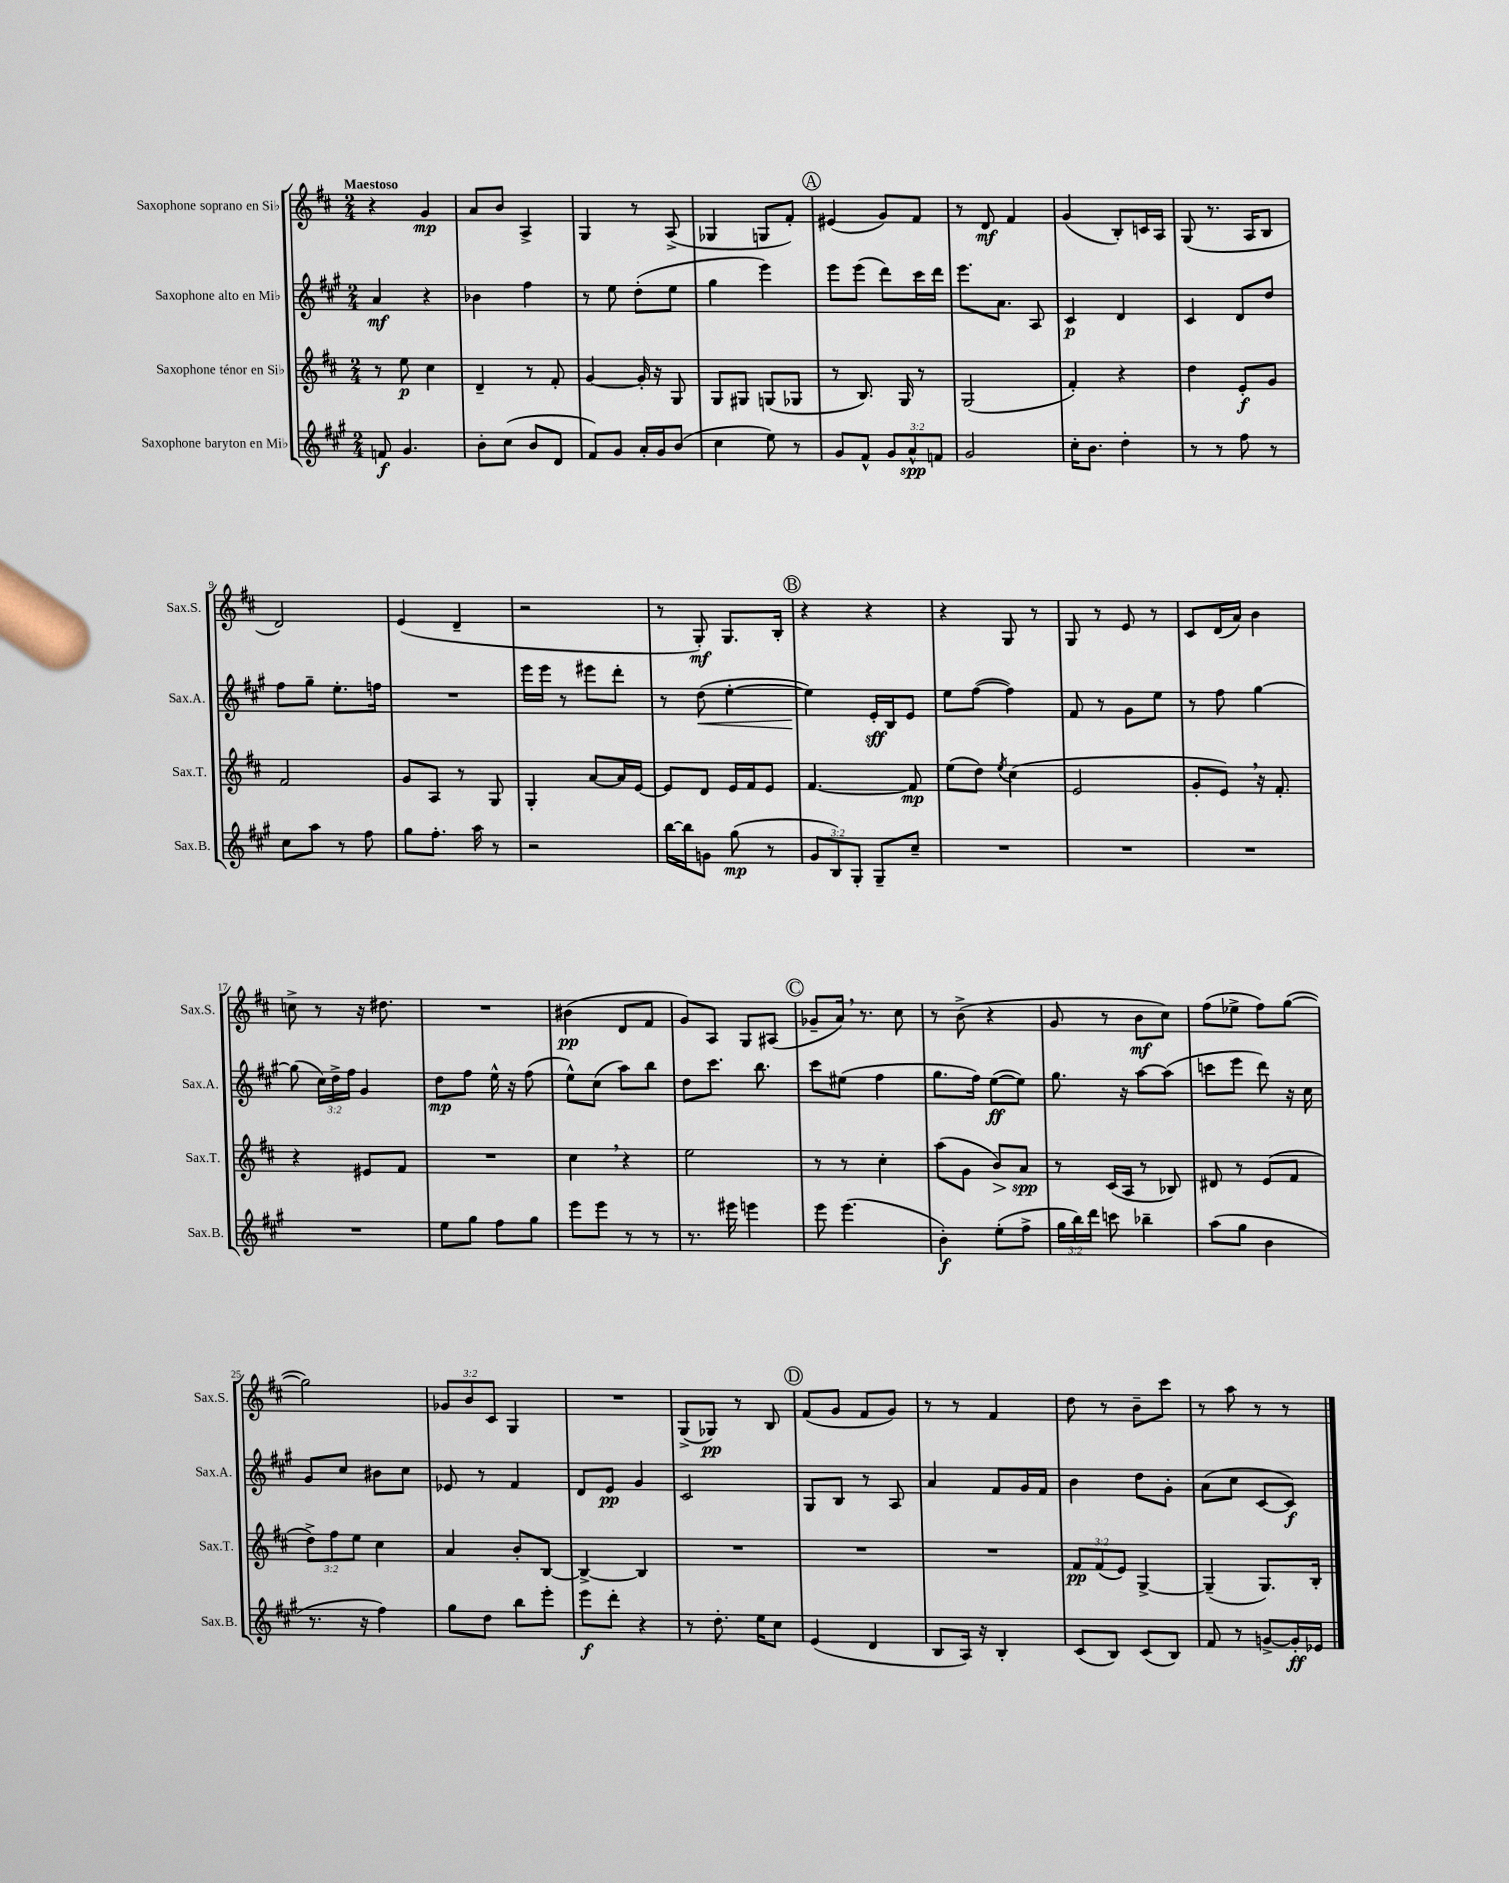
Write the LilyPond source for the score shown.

<<
\new StaffGroup <<
\new Staff = "s0" \with { instrumentName = "Saxophone soprano en Sib" shortInstrumentName = "Sax.S." } {
    \clef treble \key d \major \numericTimeSignature \time 2/4 \override Staff.TupletNumber.text = #tuplet-number::calc-fraction-text \tempo "Maestoso"
    \autoBeamOff r4 g'4\mp |
    a'8[ b'8] a4-> |
    g4 r8 a8->( |
    ges4 g8[ fis'8]-.) |
    \mark \markup { \circle "A" } eis'4( g'8[) fis'8] |
    r8 d'8\mf fis'4 |
    g'4( b8[-.) c'16 a16] |
    g8( r8. a16[ b8] |
    d'2) |
    e'4( d'4-- |
    r2 |
    r8 g8-.\mf) g8.[ b16]-. |
    \mark \markup { \circle "B" } r4 r4 |
    r4 g8 r8 |
    g8 r8 e'8 r8 |
    cis'8[ d'16( a'16]) b'4 |
    c''8-> r8 r16 dis''8. |
    R2 |
    bis'4\pp( d'8[ fis'8] |
    g'8[) a8] g8[ ais8]( |
    \mark \markup { \circle "C" } ges'8[-- a'16]) \breathe r8. cis''8 |
    r8 b'8->( r4 |
    g'8 r8 b'8[\mf cis''8]) |
    fis''8[( ees''8]-> fis''8[) g''8]~( |
    g''2) |
    \tuplet 3/2 { ges'8[ b'8 cis'8] } g4 |
    R2 |
    g8[->( ges8]\pp) r8 b8 |
    \mark \markup { \circle "D" } fis'8[( g'8] fis'8[ g'8]) |
    r8 r8 fis'4 |
    d''8 r8 b'8[-- cis'''8] |
    r8 a''8 r8 r8 \bar "|." |
}
\new Staff = "s1" \with { instrumentName = "Saxophone alto en Mib" shortInstrumentName = "Sax.A." } {
    \clef treble \key a \major \numericTimeSignature \time 2/4 \override Staff.TupletNumber.text = #tuplet-number::calc-fraction-text
    \autoBeamOff a'4\mf r4 |
    bes'4 fis''4 |
    r8 e''8 d''8[-.( e''8] |
    gis''4 e'''4) |
    \mark \markup { \circle "A" } e'''8[ e'''8]( d'''8[) cis'''16 d'''16] |
    e'''8.[ a'8.] a8 |
    cis'4\p d'4 |
    cis'4 d'8[ d''8] |
    fis''8[ gis''8]-- e''8.[-. f''16] |
    R2 |
    e'''16[ e'''16] r8 eis'''8[ d'''8]-. |
    r8 d''8\<( e''4~-. |
    \mark \markup { \circle "B" } e''4\!) e'16[-.\sff b16 e'8] |
    e''8[ fis''8]~( fis''4) |
    fis'8 r8 gis'8[ e''8] |
    r8 fis''8 gis''4~ |
    gis''8( \tuplet 3/2 { cis''16[) d''16-> fis''16] } gis'4 |
    d''8[\mp fis''8] e''16-^ r16 fis''8( |
    e''8[-^) cis''8]( a''8[) b''8] |
    d''8[ cis'''8.] b''8. |
    \mark \markup { \circle "C" } cis'''8[ eis''8]( fis''4 |
    gis''8.[ fis''16]) e''8[~\ff( e''8]) |
    gis''8. r16 a''8[~ a''8]( |
    c'''8[ e'''8] d'''8) r16 cis''16 |
    gis'8[ cis''8] bis'8[ cis''8] |
    ees'8 r8 fis'4 |
    d'8[ e'8]\pp gis'4 |
    cis'2 |
    \mark \markup { \circle "D" } gis8[ b8] r8 a8 |
    a'4 fis'8[ gis'16 fis'16] |
    b'4 d''8[ gis'8]-. |
    a'8[( cis''8] cis'8[~ cis'8]\f) \bar "|." |
}
\new Staff = "s2" \with { instrumentName = "Saxophone ténor en Sib" shortInstrumentName = "Sax.T." } {
    \clef treble \key d \major \numericTimeSignature \time 2/4 \override Staff.TupletNumber.text = #tuplet-number::calc-fraction-text
    \autoBeamOff r8 e''8\p cis''4 |
    d'4-- r8 fis'8-. |
    g'4~ g'16-. r16 g8 |
    g8[ gis8] g8[( ges8] |
    \mark \markup { \circle "A" } r8 b8.) g16 r8 |
    g2( |
    fis'4-.) r4 |
    d''4 e'8[-.\f g'8] |
    fis'2 |
    g'8[ a8] r8 g8 |
    g4-. a'8[~ a'16 e'16]~ |
    e'8[ d'8] e'16[ fis'16 e'8] |
    \mark \markup { \circle "B" } fis'4.~ fis'8\mp |
    e''8[( d''8]) \acciaccatura { e''8 } cis''4( |
    e'2 |
    g'8[-. e'8]) \breathe r16 fis'8.-. |
    r4 eis'8[ fis'8] |
    R2 |
    cis''4 \breathe r4 |
    e''2 |
    \mark \markup { \circle "C" } r8 r8 cis''4-. |
    a''8[( g'8] b'8[\>) a'8]\spp\! |
    r8 cis'16[( a16] r8 bes8) |
    dis'8 r8 e'8[( fis'8] |
    \tuplet 3/2 { d''8[->) fis''8 e''8] } cis''4 |
    a'4 b'8[-. b8]~ |
    b4~-> b4 |
    R2 |
    \mark \markup { \circle "D" } R2 |
    R2 |
    \tuplet 3/2 { fis'8[\pp fis'8( e'8]) } g4~-> |
    g4--( g8.[) b16]-. \bar "|." |
}
\new Staff = "s3" \with { instrumentName = "Saxophone baryton en Mib" shortInstrumentName = "Sax.B." } {
    \clef treble \key a \major \numericTimeSignature \time 2/4 \override Staff.TupletNumber.text = #tuplet-number::calc-fraction-text
    \autoBeamOff f'8\f gis'4. |
    b'8[-. cis''8]( b'8[ d'8] |
    fis'8[) gis'8] a'16[-. gis'16 b'8]( |
    cis''4 e''8) r8 |
    \mark \markup { \circle "A" } gis'8[ fis'8]-^ \tuplet 3/2 { gis'8[ a'8-^\spp f'8] } |
    gis'2 |
    cis''16[-. b'8.] d''4-. |
    r8 r8 fis''8 r8 |
    cis''8[ a''8] r8 fis''8 |
    gis''8[ fis''8.]-. a''16 r8 |
    r2 |
    b''16[~ b''16 g'8] gis''8\mp( r8 |
    \mark \markup { \circle "B" } \tuplet 3/2 { gis'8[ b8) gis8]-. } gis8[-- cis''8]-- |
    R2 |
    R2 |
    R2 |
    R2 |
    e''8[ gis''8] fis''8[ gis''8] |
    e'''8[ e'''8] r8 r8 |
    r8. eis'''16 e'''4 |
    \mark \markup { \circle "C" } e'''8 e'''4.( |
    b'4-.\f) e''8[-.( fis''8]-> |
    \tuplet 3/2 { gis''16[ b''16) d'''16] } c'''8 bes''4-- |
    a''8[( gis''8] b'4 |
    r8. r16 fis''4) |
    gis''8[ d''8] b''8[ e'''8]-. |
    e'''8[\f d'''8]-. r4 |
    r8 d''8.-. e''16[ cis''8] |
    \mark \markup { \circle "D" } e'4( d'4 |
    b8[ a16]) r16 b4-. |
    cis'8[( b8]) cis'8[( b8]) |
    fis'8 r8 g'8[~-> g'16-.\ff ees'16] \bar "|." |
}
>>
>>
